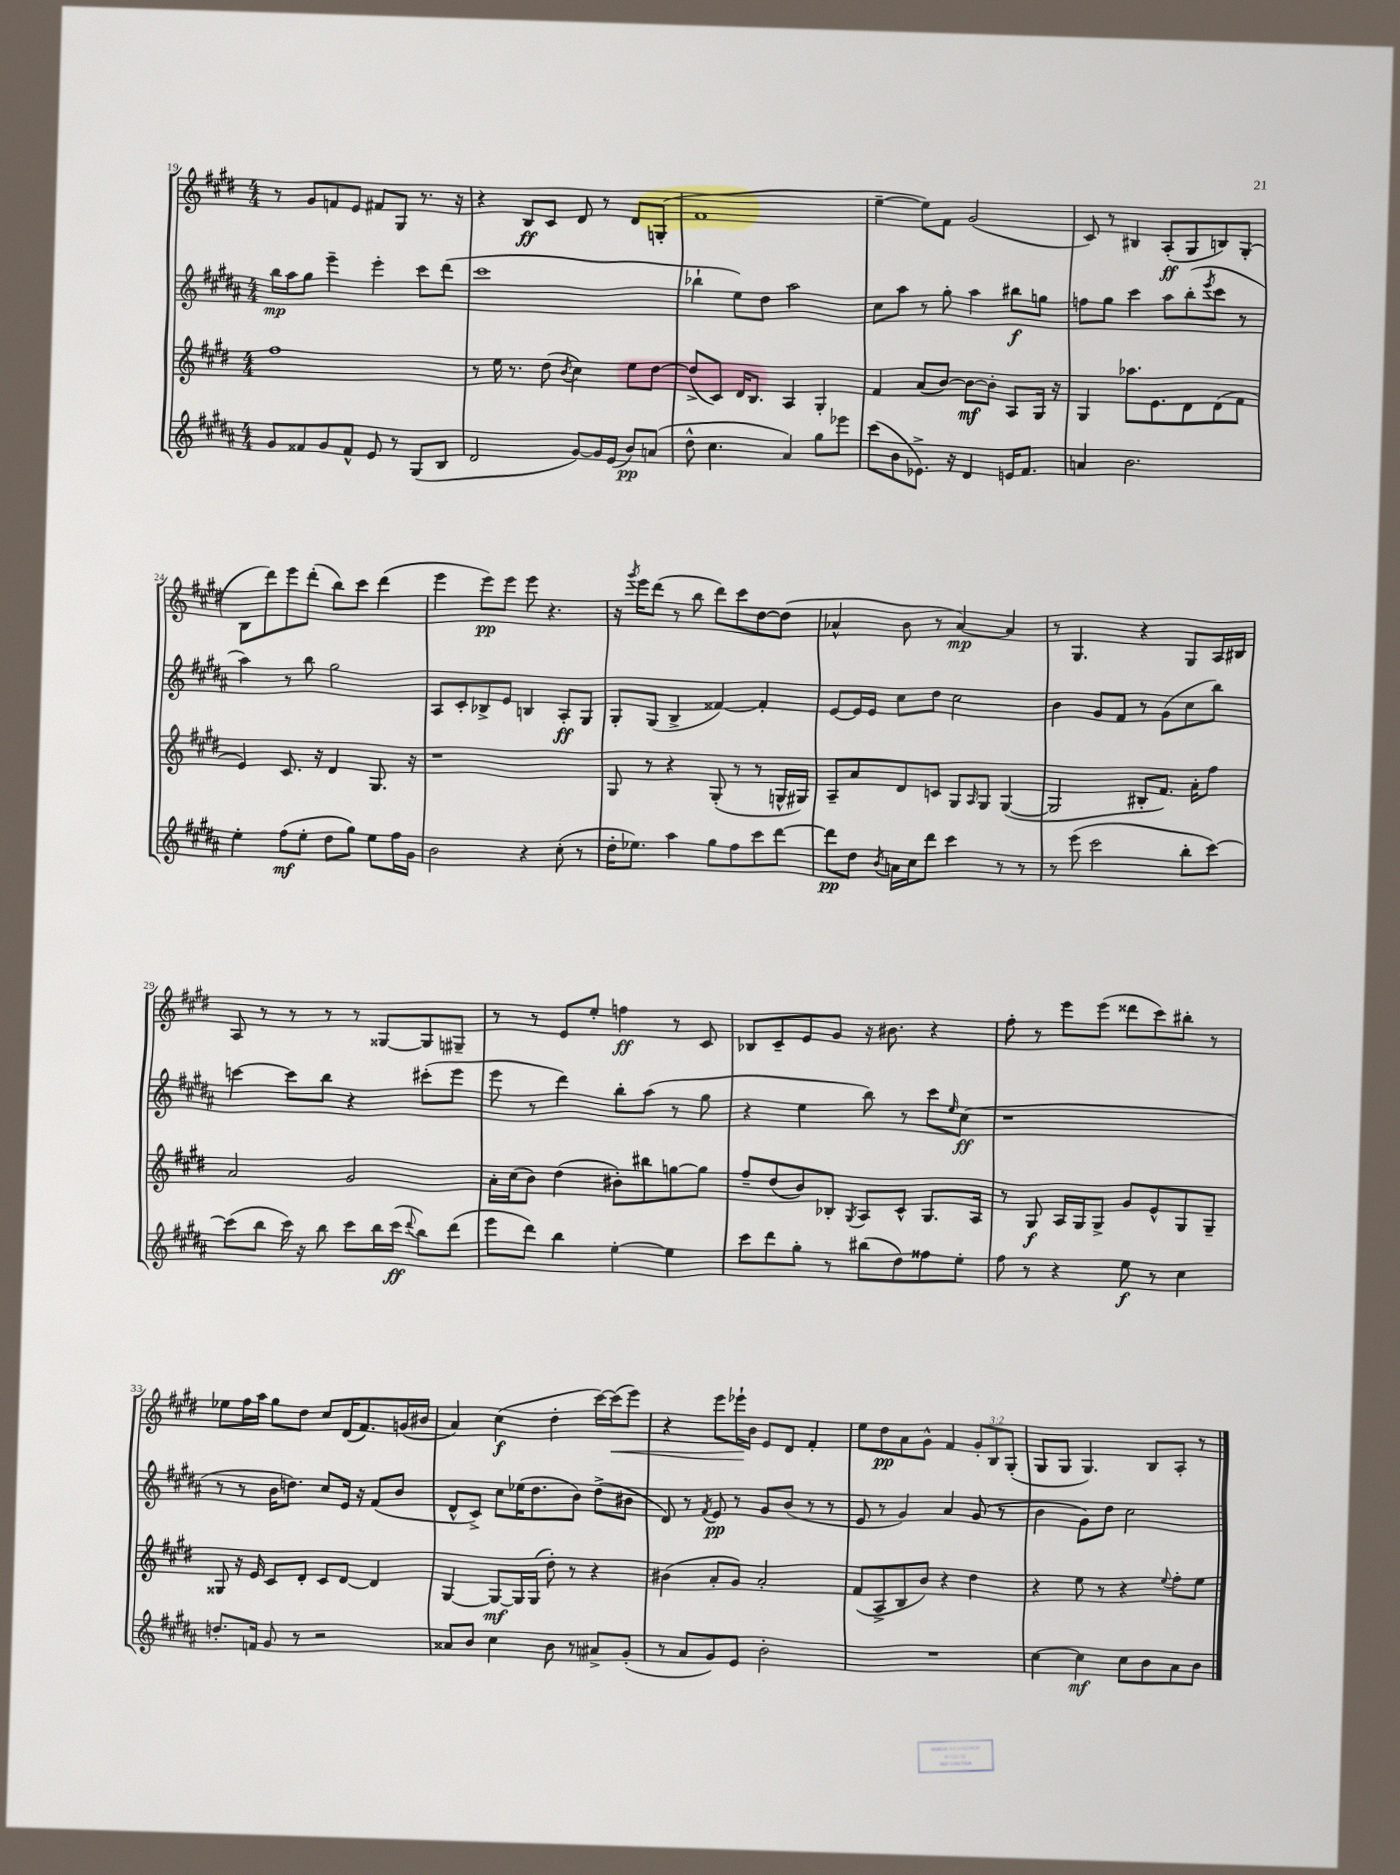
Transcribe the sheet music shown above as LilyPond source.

<<
\new StaffGroup <<
\new Staff = "s0" {
    \clef treble \key e \major \numericTimeSignature \time 4/4 \override Staff.TupletNumber.text = #tuplet-number::calc-fraction-text
    r8 gis'8 f'8 e'8 fis'8 gis8 r8. r16 |
    r4 b8\ff cis'8 dis'8 r8 dis'8 g8-.( |
    fis'1 |
    e''4~-- e''8) fis'8 gis'2( |
    cis'8) r8 bis4 a8-.\ff( gis8 b8) gis8-.( |
    b8 dis'''8) e'''8 dis'''8-.( b''8) cis'''8 dis'''4( |
    e'''4 e'''8\pp) e'''8 e'''8 r4. |
    r16 \acciaccatura { gis'''8 } e'''16 dis'''8( r8 b''8 dis'''8) cis'''8 dis''8~ dis''8( |
    aes'4-^ b'8 r8 aes'4~\mp) aes'4 |
    r8 gis4. r4 gis8 a16 bis16 |
    a8 r8 r8 r8 r8 gisis8~ gisis8 gis8-- |
    r8 r8 e'8 e''8-. f''4\ff r8 cis'8 |
    bes8 cis'8-- e'8 gis'8 r16 bis'8. r4 |
    fis''8-. r8 e'''8 e'''8( disis'''8 cis'''8) bis''8-. r8 |
    ees''8 fis''16 a''16 gis''8 dis''8 cis''8 dis'16( fis'8.) g'16( bis'16 |
    a'4) cis''4\f( dis''4-. cis'''16~) cis'''16\<( e'''8) |
    r4 e'''8 ees'''16-!\! b'16 e'8 dis'8 fis'4-. |
    e''8 dis''8\pp a'8 gis'8-^ fis'4 \tuplet 3/2 { gis'8-. b8 gis8-.( } |
    gis8 gis8 gis4.) b8 a8-. r8 \bar "|." |
}
\new Staff = "s1" {
    \clef treble \key b \major \numericTimeSignature \time 4/4
    b''16\mp ais''16 gis''8 e'''4-- e'''4-. cis'''8 dis'''8( |
    cis'''1 |
    bes''4-! e''8) dis''8 ais''2 |
    cis''8 ais''8 r8 gis''8-. ais''4 bis''8\f g''8 |
    f''8 gis''8 cis'''4 ais''8 b''8-.( \acciaccatura { e'''8 } cis'''8 r8 |
    ais''4) r8 b''8 gis''2 |
    ais8 cis'8-. bes8-> e'8 b4 ais8-.\ff gis8 |
    gis8-. gis8( b4-> fisis'4~) fisis'4-. |
    e'8~ e'16 e'16 cis''8 dis''8 cis''2 |
    b'4 gis'8 fis'8 r8 gis'8( cis''8 b''8) |
    c'''4~ c'''8 b''8 r4 cis'''8-.( e'''8 |
    e'''8 r8 dis'''4) b''8-. ais''8( r8 gis''8 |
    r4 e''4 b''8) r8 cis'''8 \grace { e''16 } cis''8\ff( |
    r1 |
    r8 r8 b'16 d''8.) cis''8 e'16 r16 fis'8( b'8 |
    dis'8-^ cis'8->) cis''8 ees''16( dis''8. b'8) dis''8->( bis'8 |
    dis'8) r8 \acciaccatura { fis'8 } e'8\pp r8 gis'8 b'8( r8 r8 |
    e'8 r8 gis'4) ais'4 gis'8( r8 |
    b'4 gis'8) dis''8 cis''2 \bar "|." |
}
\new Staff = "s2" {
    \clef treble \key e \major \numericTimeSignature \time 4/4
    fis''1 |
    r8 e''16 r8. dis''8( \acciaccatura { b'8 } cis''4) e''8 dis''8~ |
    dis''8->( cis'8) dis'16 b8. a4 gis4-. |
    fis'4 a'8( b'8~) b'8~\mf b'8-. a8 gis16 r16 |
    gis4 aes''8. e'8. dis'8 dis'8( fis'8 |
    e'4) cis'8. r16 dis'4 gis8. r16 |
    r1 |
    gis8 r8 r4 gis8-.( r8 r8 g16-^ gis16) |
    a8-- a'8 dis'8 c'8 gis8 \grace { a16 } gis8 gis4~( |
    gis2 bis8-. fis'8.) a'16-. fis''8 |
    a'2 gis'2 |
    a'16-. cis''16( b'8) dis''4( bis'8-.) bis''8 g''8~ g''8 |
    fis''8-- dis''8( b'8) bes8-. \acciaccatura { gis8 } a8 cis'8-^ gis8. a16 |
    r8 gis8\f a16 gis16 gis8-> gis'8 e'8-^ gis8 gis8-- |
    gisis8 r16 e'16 cis'8 dis'8-. cis'8 dis'8~ dis'4 |
    gis4~ gis8~\mf gis16 gis16( dis''8-.) r8 r4 |
    bis'4( a'8-. gis'8) a'2-. |
    fis'8( a8-> b8 b'8) r4 dis''4 |
    r4 e''8 r8 r4 \appoggiatura { e''8 } fis''8-. e''8 \bar "|." |
}
\new Staff = "s3" {
    \clef treble \key b \major \numericTimeSignature \time 4/4
    gis'8 fisis'8 gis'8 fisis'8-^ e'8 r8 gis8( b8 |
    dis'2 gis'8~) gis'16 e'16( b'8\pp) a'8( |
    dis''8-^ cis''4. ais'4) gis''8 ees'''8 |
    cis'''8( b'8 ees'8.->) r16 dis'4 e'16 fis'8. |
    a'4 b'2. |
    e''4-. fis''8\mf( e''8-. dis''8 gis''8) e''8 fis''16 gis'16 |
    b'2 r4 cis''8-.( r8 |
    dis''16-. ees''8.) ais''4 gis''8 fis''8 cis'''8 dis'''8~ |
    dis'''8\pp dis''8 \acciaccatura { b'8 } a'16 cis''16 dis'''8 cis'''4 r8 r8 |
    r8 e'''8( cis'''2 b''8-. cis'''8~) |
    cis'''8( b''8 cis'''16) r16 b''8 cis'''8 b''16 cis'''16\ff( \appoggiatura { dis'''8 } b''8) dis'''8( |
    e'''8 dis'''8) b''4 e''4~-. e''4 |
    cis'''8 dis'''8 gis''8-. r8 bis''8( dis''8) fisis''8 e''8-. |
    fis''8 r8 r4 e''8\f r8 cis''4 |
    d''8.-. f'16 gis'8 r8 r2 |
    aisis'8 b'8 cis''4 b'8 r8 ais'8-> gis'8-.( |
    r8 ais'8 gis'8) e'8 b'2-. |
    R1 |
    cis''4~ cis''4\mf cis''8 b'8 ais'8 b'8 \bar "|." |
}
>>
>>
\layout { \context { \Score currentBarNumber = #19 } }
